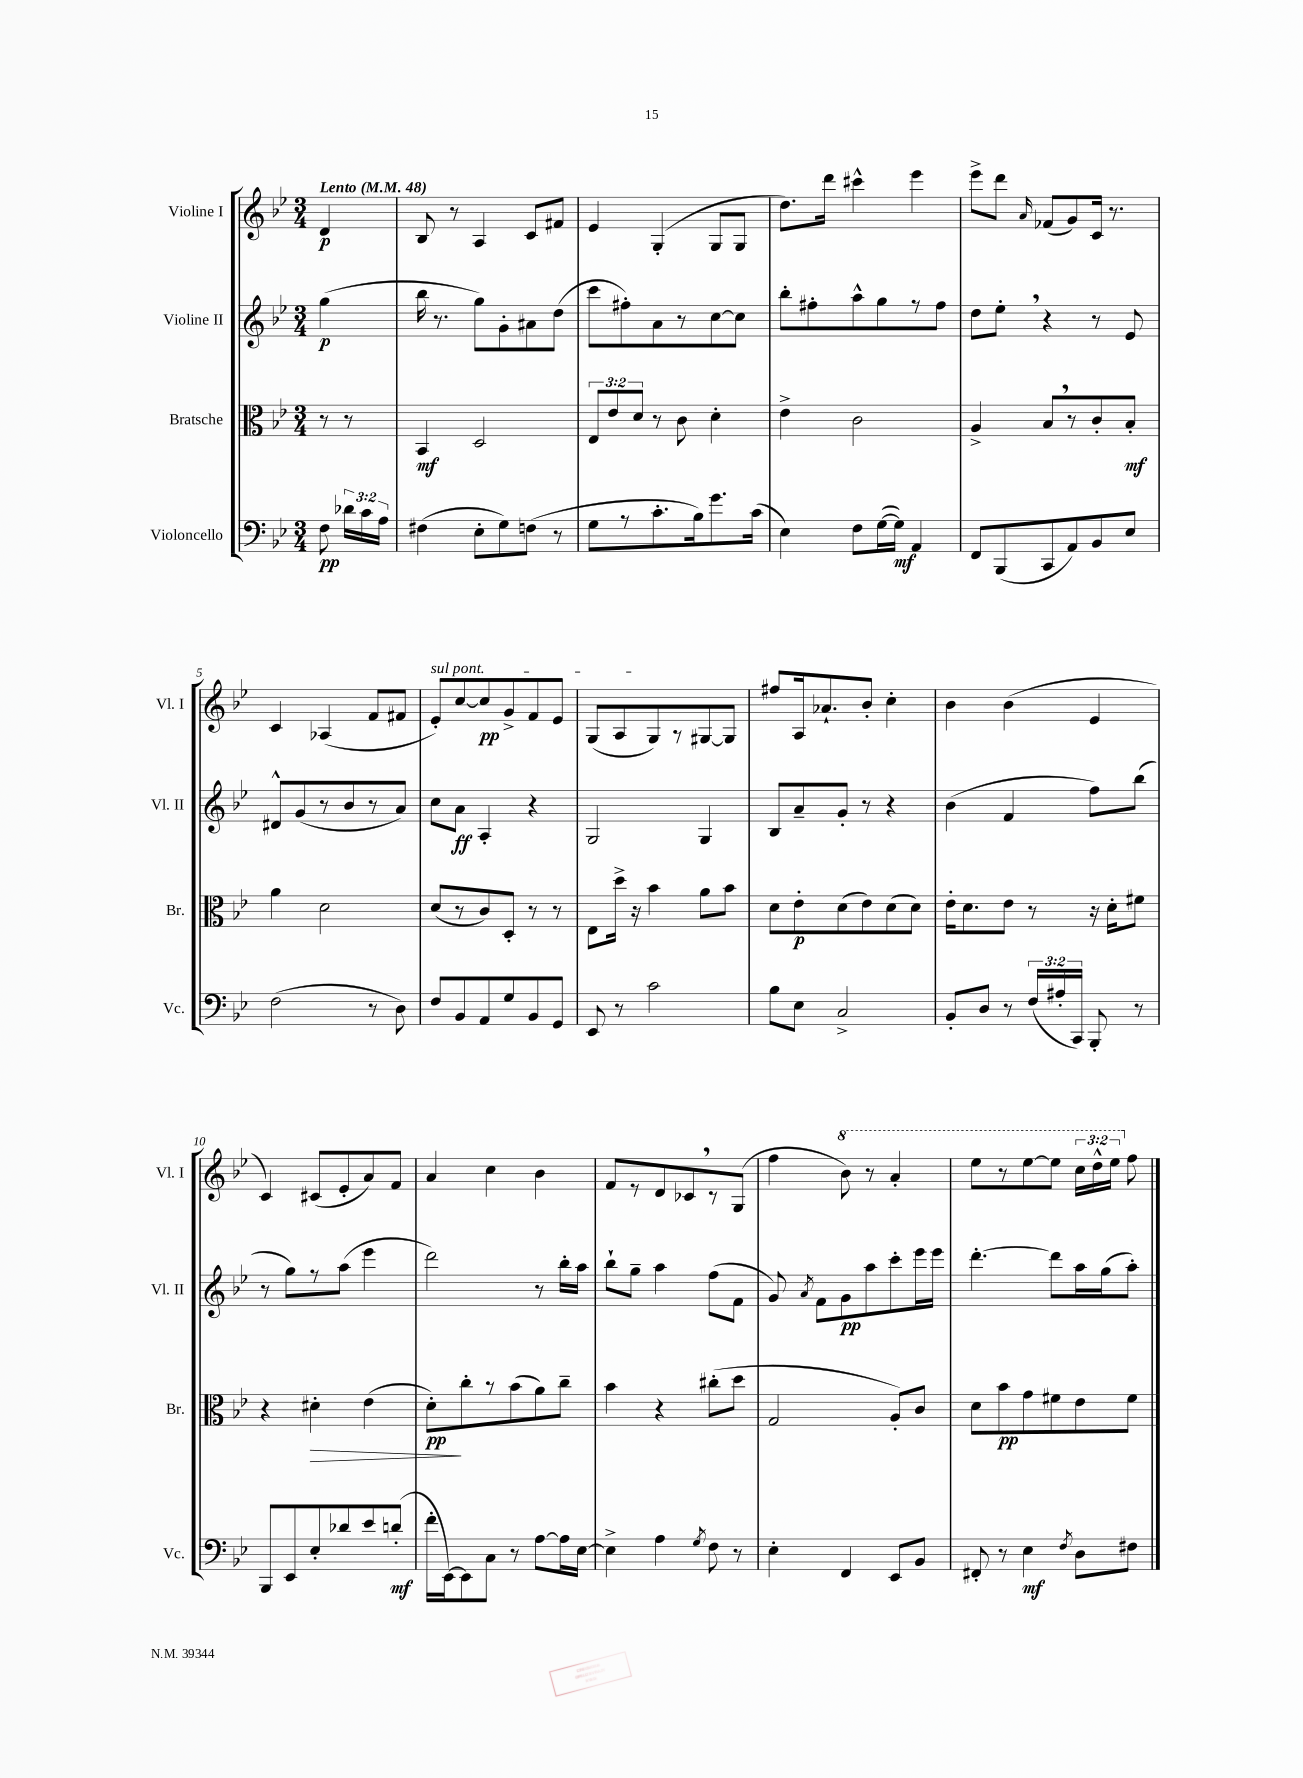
<<
\new StaffGroup <<
\new Staff = "s0" \with { instrumentName = "Violine I" shortInstrumentName = "Vl. I" } {
    \clef treble \key bes \major \numericTimeSignature \time 3/4 \override Staff.TupletNumber.text = #tuplet-number::calc-fraction-text \partial 4 \tempo "Lento" 4 = 48
    \autoBeamOff d'4\p |
    bes8 r8 a4 c'8[ fis'8] |
    ees'4 g4-.( g8[ g8] |
    d''8.[) d'''16] cis'''4-^ ees'''4 |
    ees'''8[-> d'''8] \grace { a'16 } fes'8[( g'8) c'16] r8. |
    c'4 aes4( f'8[ fis'8] |
    \once \override TextSpanner.bound-details.left.text = \markup { \italic "sul pont." } ees'8[-.\startTextSpan) c''8~ c''8\pp g'8-> f'8 ees'8] |
    g8[( a8 g8\stopTextSpan) r8 gis8~ gis8] |
    fis''8[ a16 aes'8.-! bes'8]-. c''4-. |
    bes'4 bes'4( ees'4 |
    c'4) cis'8[( ees'8-. a'8) f'8] |
    a'4 c''4 bes'4 |
    f'8[ r8 d'8 ces'8 \breathe r8 g8]( |
    f''4 \ottava #1 bes''8) r8 a''4-. |
    ees'''8[ r8 ees'''8~ ees'''8] \tuplet 3/2 { c'''16[ d'''16-^ ees'''16] \ottava #0 } f''8 \bar "|." |
}
\new Staff = "s1" \with { instrumentName = "Violine II" shortInstrumentName = "Vl. II" } {
    \clef treble \key bes \major \numericTimeSignature \time 3/4 \partial 4
    \autoBeamOff g''4\p( |
    bes''16 r8. g''8[) g'8-. ais'8 d''8]( |
    c'''8[ fis''8-.) a'8 r8 c''8~ c''8] |
    bes''8[-. fis''8-. a''8-^ g''8 r8 fis''8] |
    d''8[ ees''8]-. \breathe r4 r8 ees'8 |
    dis'8[-^ g'8( r8 bes'8 r8 a'8]) |
    c''8[ a'8]\ff a4-. r4 |
    g2 g4 |
    bes8[ a'8-- g'8]-. r8 r4 |
    bes'4( f'4 f''8[) bes''8]( |
    r8 g''8[) r8 a''8]( ees'''4 |
    d'''2) r8 bes''16[-. a''16] |
    bes''8[-! g''8]-- a''4 f''8[( f'8] |
    g'8) \acciaccatura { a'8 } f'8[ g'8\pp a''8 c'''8-. ees'''16 ees'''16] |
    d'''4.~-. d'''8[ a''16 g''16( a''8]-.) \bar "|." |
}
\new Staff = "s2" \with { instrumentName = "Bratsche" shortInstrumentName = "Br." } {
    \clef alto \key bes \major \numericTimeSignature \time 3/4 \override Staff.TupletNumber.text = #tuplet-number::calc-fraction-text \partial 4
    \autoBeamOff r8 r8 |
    bes,4\mf d2 |
    \tuplet 3/2 { ees8[ ees'8 d'8] } r8 c'8 d'4-. |
    ees'4-> c'2 |
    a4-> bes8[ \breathe r8 c'8-. bes8]-.\mf |
    a'4 d'2 |
    d'8[( r8 c'8) d8]-. r8 r8 |
    ees8[ d''16]-> r16 bes'4 a'8[ bes'8] |
    d'8[ ees'8-.\p d'8( ees'8) d'8( d'8]) |
    ees'16[-. d'8. ees'8] r8 r16 d'16[-. fis'8] |
    r4 dis'4-.\> ees'4( |
    d'8[-.\pp\!) c''8-. r8 bes'8( a'8) c''8]-- |
    bes'4 r4 cis''8[-.( d''8] |
    g2 a8[-.) c'8] |
    d'8[ bes'8\pp g'8 fis'8 ees'8 fis'8] \bar "|." |
}
\new Staff = "s3" \with { instrumentName = "Violoncello" shortInstrumentName = "Vc." } {
    \clef bass \key bes \major \numericTimeSignature \time 3/4 \override Staff.TupletNumber.text = #tuplet-number::calc-fraction-text \partial 4
    \autoBeamOff f8\pp \tuplet 3/2 { des'16[ c'16 a16] } |
    fis4( ees8[-. g8) f8]( r8 |
    g8[ r8 c'8.-. bes16) g'8. c'16]( |
    ees4) f8[ g16~( g16]\mf) a,4 |
    f,8[ bes,,8( c,8 a,8) bes,8 ees8] |
    f2( r8 d8) |
    f8[ bes,8 a,8 g8 bes,8 g,8] |
    ees,8 r8 c'2 |
    bes8[ ees8] c2-> |
    bes,8[-. d8] r8 \tuplet 3/2 { f16[( ais16-. c,16]) } bes,,8-. r8 |
    bes,,8[ ees,8 ees8-. des'8 ees'8 d'8]-.\mf( |
    f'16[-. ees,16~) ees,8 c8] r8 a8[~ a16 ees16]~ |
    ees4-> a4 \acciaccatura { g8 } f8 r8 |
    ees4-. f,4 ees,8[ bes,8] |
    fis,8-. r8 ees4\mf \acciaccatura { f8 } d8[ fis8] \bar "|." |
}
>>
>>
